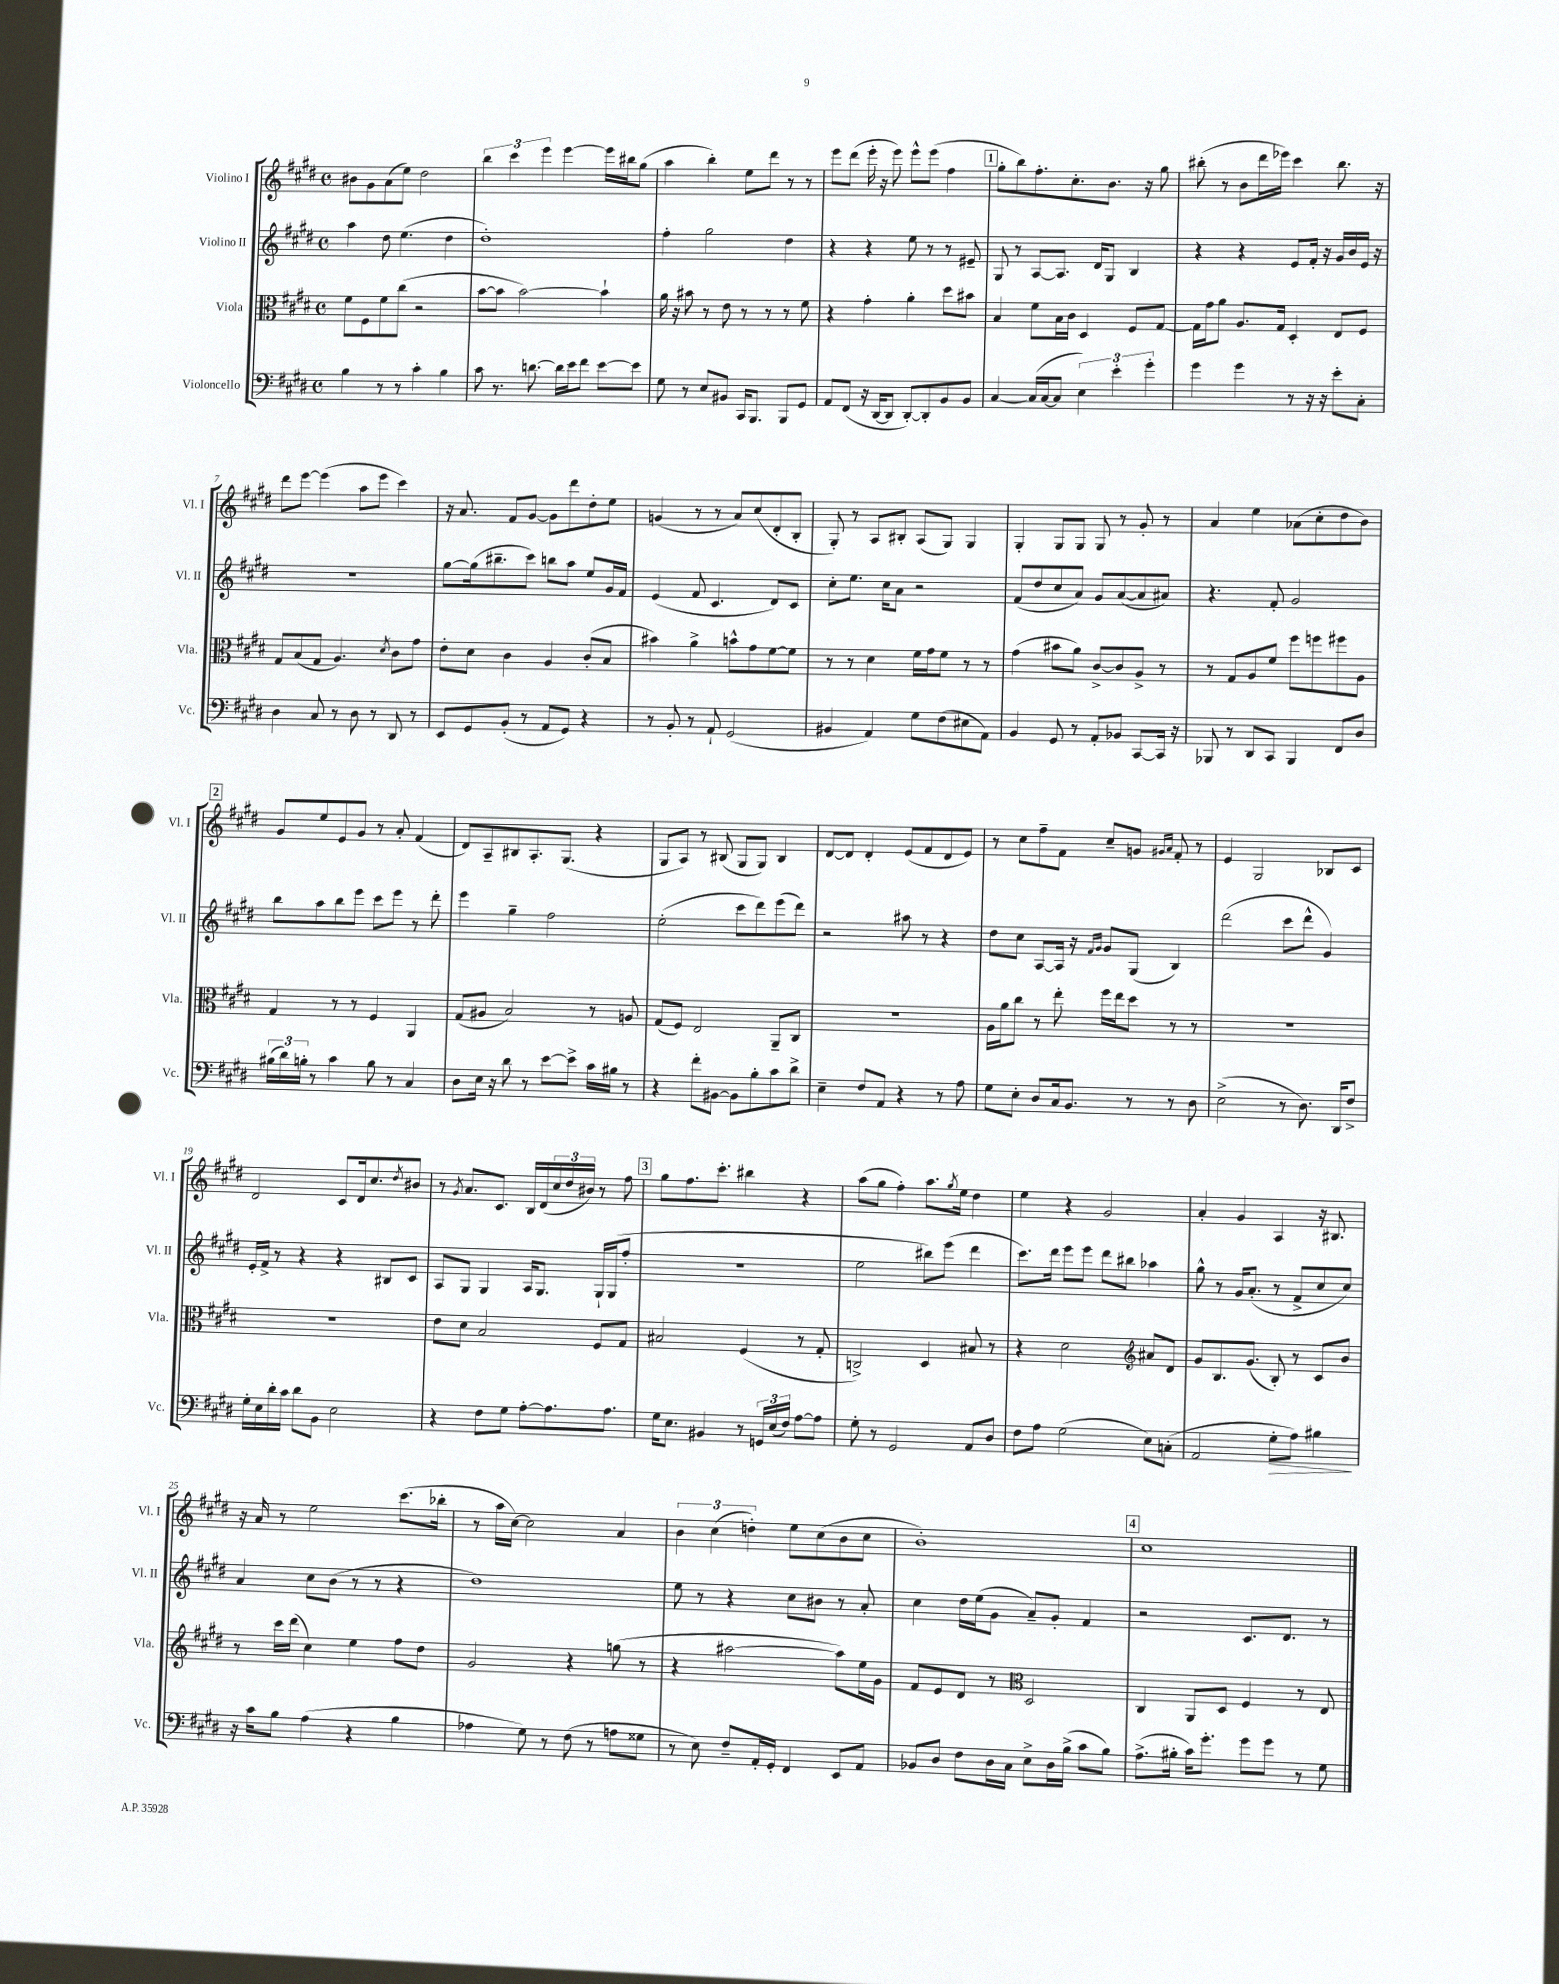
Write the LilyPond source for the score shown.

<<
\new StaffGroup <<
\new Staff = "s0" \with { instrumentName = "Violino I" shortInstrumentName = "Vl. I" } {
    \clef treble \key e \major \defaultTimeSignature \time 4/4
    bis'8 gis'8 a'8( e''8) dis''2 |
    \tuplet 3/2 { b''4 cis'''4 e'''4 } e'''4~ e'''16 bis''16 gis''8( |
    a''4 b''4-.) e''8 dis'''8 r8 r8 |
    e'''8 dis'''8( e'''16-. r16 e'''8) e'''8-^ e'''8( fis''4 |
    \mark \markup { \box "1" } gis''8-. b''8) fis''8.-. cis''8.-. b'8. r16 gis''8 |
    bis''8-.( r8 b'8 dis'''16 ees'''16) cis'''4 bis''8. r16 |
    dis'''8 e'''8~ e'''4( a''8 e'''8 cis'''4) |
    r16 a'8. fis'8 gis'8~ gis'8 dis'''8 dis''8-. e''8 |
    g'4( r8 r8 a'8) cis''8( dis'8-. b8-. |
    gis8-.) r8 a8 bis8-. a8( gis8) gis4 |
    gis4-. gis8 gis8 gis8 r8 gis'8-. r8 |
    a'4 e''4 aes'8( cis''8-. dis''8 b'8) |
    \mark \markup { \box "2" } gis'8 e''8 e'8 gis'8 r8 a'8-. fis'4( |
    dis'8) a8-- bis8 a8.-. gis8.( r4 |
    gis8 a8) r8 bis8( gis8 gis8) bis4 |
    dis'8~ dis'8 dis'4-. e'8( fis'8 dis'8 e'8) |
    r8 cis''8 fis''8-- fis'8 cis''8-- g'8 \grace { gis'16 a'16 } fis'8-. r8 |
    e'4 gis2 bes8 cis'8 |
    dis'2 cis'8 dis'16 cis''8. \acciaccatura { dis''8 } bis'8 |
    r8 \acciaccatura { gis'8 } a'8. cis'8. b16 dis'16( \tuplet 3/2 { cis''16 dis''16 bis'16) } r8 fis''8 |
    \mark \markup { \box "3" } gis''8 fis''8. cis'''8.-. bis''4 r4 |
    a''8( gis''8 fis''4-.) a''8. \acciaccatura { gis''8 } e''16 dis''4 |
    e''4 r4 gis'2 |
    a'4-. gis'4 a4 r16 bis8. |
    r16 a'16 r8 e''2 cis'''8.( bes''16-. |
    r8 a''16 cis''16~) cis''2 a'4 |
    \tuplet 3/2 { b'4 cis''4( d''4-.) } e''8 cis''8( b'8 cis''8 |
    b'1-.) |
    \mark \markup { \box "4" } cis''1 \bar "|." |
}
\new Staff = "s1" \with { instrumentName = "Violino II" shortInstrumentName = "Vl. II" } {
    \clef treble \key e \major \defaultTimeSignature \time 4/4
    a''4 dis''8 e''4.( dis''4 |
    dis''1-.) |
    fis''4-. gis''2 dis''4 |
    r4 r4 e''8 r8 r8 eis'8-- |
    \mark \markup { \box "1" } gis8 r8 a8~ a8. dis'16 gis8 b4 |
    r4 r4 e'8 fis'16-. r16 gis'16 b'16 e'16 r16 |
    R1 |
    gis''8~ gis''16( bis''8.-- cis'''8) b''8 a''8 e''8 gis'16 fis'16 |
    e'4( fis'8 cis'4. dis'8) cis'8 |
    cis''8-. e''8. cis''16 a'8 r2 |
    fis'8( dis''8 cis''8 a'8) gis'8 a'8~( a'8 ais'8) |
    r4. fis'8-. gis'2 |
    \mark \markup { \box "2" } b''8 a''8 b''8 e'''8 cis'''8 e'''8 r8 dis'''8-. |
    e'''4 gis''4-- fis''2 |
    e''2-.( cis'''8 dis'''8) e'''8( dis'''8) |
    r2 ais''8 r8 r4 |
    dis''8 cis''8 a8~ a16 r16 \grace { fis'16 gis'16 } gis'8 gis8( b4) |
    dis'''2( cis'''8 dis'''8-^ gis'4) |
    e'16-. fis'16-> r8 r4 r4 bis8 cis'8 |
    a8 gis8 gis4 a16 gis8. gis16-! gis16( fis''8-. |
    \mark \markup { \box "3" } R1 |
    e''2 bis''8) e'''8( dis'''4 |
    cis'''8.) dis'''16 e'''8 e'''8 dis'''8 bis''8 aes''4 |
    gis''8-^ r8 gis'16 a'8.-.( r8 fis'8-> cis''8 cis''8) |
    a'4 cis''8 b'8( r8 r8 r4 |
    dis''1) |
    e''8 r8 r4 cis''8 bis'8 r8 a'8-. |
    cis''4 dis''16 e''16( gis'8 a'8--) gis'8-. fis'4 |
    \mark \markup { \box "4" } r2 cis'8. dis'8. r8 \bar "|." |
}
\new Staff = "s2" \with { instrumentName = "Viola" shortInstrumentName = "Vla." } {
    \clef alto \key e \major \defaultTimeSignature \time 4/4
    fis'8 fis8 fis'8 cis''8( r2 |
    b'8~ b'8 b'2~) b'4-! |
    a'16 r16 bis'8 r8 e'8 r8 r8 r8 fis'8 |
    r4 gis'4-. a'4-. dis''8 bis'8 |
    \mark \markup { \box "1" } b4 fis'8 b16 cis'16 dis4 fis8 gis8~ |
    gis16 gis'16 a'8 a8. gis16 dis4-. e8 fis8 |
    gis8 b8( gis8 a4.) \acciaccatura { dis'8 } cis'8 gis'8 |
    e'8-. dis'8 cis'4 a4 cis'8-.( b8 |
    bis'4) a'4-> b'8-^ gis'8 fis'8~ fis'8 |
    r8 r8 dis'4 fis'16 gis'16 fis'8 r8 r8 |
    gis'4( bis'8 a'8) cis'8~-> cis'8 a8-> r8 |
    r8 gis8 a8 fis'8 fis''8 f''8 fis''8 a8 |
    \mark \markup { \box "2" } gis4 r8 r8 fis4 a,4 |
    gis8( ais8 b2) r8 a8 |
    gis8( fis8) e2 a,8-- cis8 |
    R1 |
    a16 a'16 cis''8 r8 e''8-. fis''16 e''16 dis''8 r8 r8 |
    R1 |
    R1 |
    e'8 dis'8 b2 fis8 gis8 |
    \mark \markup { \box "3" } bis2 fis4( r8 gis8-. |
    c2->) dis4 bis8 r8 |
    r4 dis'2 \clef treble ais'8 dis'8 |
    gis'8 b8. gis'8.( b8-.) r8 cis'8 b'8 |
    r8 cis'''16 dis'''16( cis''4) e''4 fis''8 dis''8 |
    gis'2 r4 g''8( r8 |
    r4 ais''2~ ais''8) e''16 gis'16 |
    fis'8 e'8 dis'8 r8 \clef alto dis2 |
    \mark \markup { \box "4" } cis4 a,8 dis8 fis4 r8 e8 \bar "|." |
}
\new Staff = "s3" \with { instrumentName = "Violoncello" shortInstrumentName = "Vc." } {
    \clef bass \key e \major \defaultTimeSignature \time 4/4
    b4 r8 r8 cis'4-. b4 |
    cis'8 r8. d'8.~ d'16 e'16 fis'8 e'8~ e'8 |
    gis8 r8 e8 bis,8 cis,16 b,,8. b,,8 gis,8 |
    a,8 fis,8( r16 dis,16~ dis,8 dis,8~-.) dis,8-. b,8 b,8 |
    \mark \markup { \box "1" } cis4~ cis16( cis16~ cis8 \tuplet 3/2 { e4) e'4-. gis'4-. } |
    gis'4 gis'4 r8 r16 r16 e'8-. cis8-. |
    dis4 cis8 r8 dis8 r8 dis,8 r8 |
    e,8 gis,8 b,8-.( r8 a,8 gis,8) r4 |
    r8 b,8-. r8 a,8-! gis,2( |
    bis,4 a,4) gis8 fis8( eis8 a,8) |
    b,4 gis,8 r8 a,8-. bes,8 cis,8~ cis,16 r16 |
    bes,,8 r8 dis,8 cis,8 bes,,4 fis,8 dis8 |
    \mark \markup { \box "2" } \tuplet 3/2 { bis16( dis'16) b16-. } r8 cis'4 b8 r8 cis4 |
    dis8 e16 r16 dis'8 r8 e'8~ e'8-> cis'16 bis16 r8 |
    r4 fis'8-. bis,8~ bis,8 b8-. cis'8 dis'8-> |
    e4-- fis8 a,8 r4 r8 a8 |
    gis8 e8-. dis8 cis16 b,8. r8 r8 dis8 |
    e2->( r8 dis8.) dis,16 fis8-> |
    gis16-. e16 dis'16-. cis'16 dis'8 b,8 e2 |
    r4 fis8 gis8 a8~-. a8. a8. |
    \mark \markup { \box "3" } gis16 e8. bis,4 r8 \tuplet 3/2 { g,16 e16( fis16) } a8~ a8 |
    gis8-. r8 gis,2 a,8 dis8 |
    fis8 a8 gis2( e8) c8-.( |
    a,2 gis8-.\> a8) bis4\! |
    r16 cis'16 b8 a4( r4 b4 |
    aes4 gis8) r8 fis8( r8 a8 gisis8 |
    r8 e8) fis8-- a,16-. gis,16-. fis,4 e,8 a,8 |
    bes,8 dis8 fis8 dis16 cis16 e8-> dis16 b16->( cis'8 b8) |
    \mark \markup { \box "4" } a8.->( bis16-. cis'16) gis'8.-. gis'8 gis'8 r8 gis8 \bar "|." |
}
>>
>>
